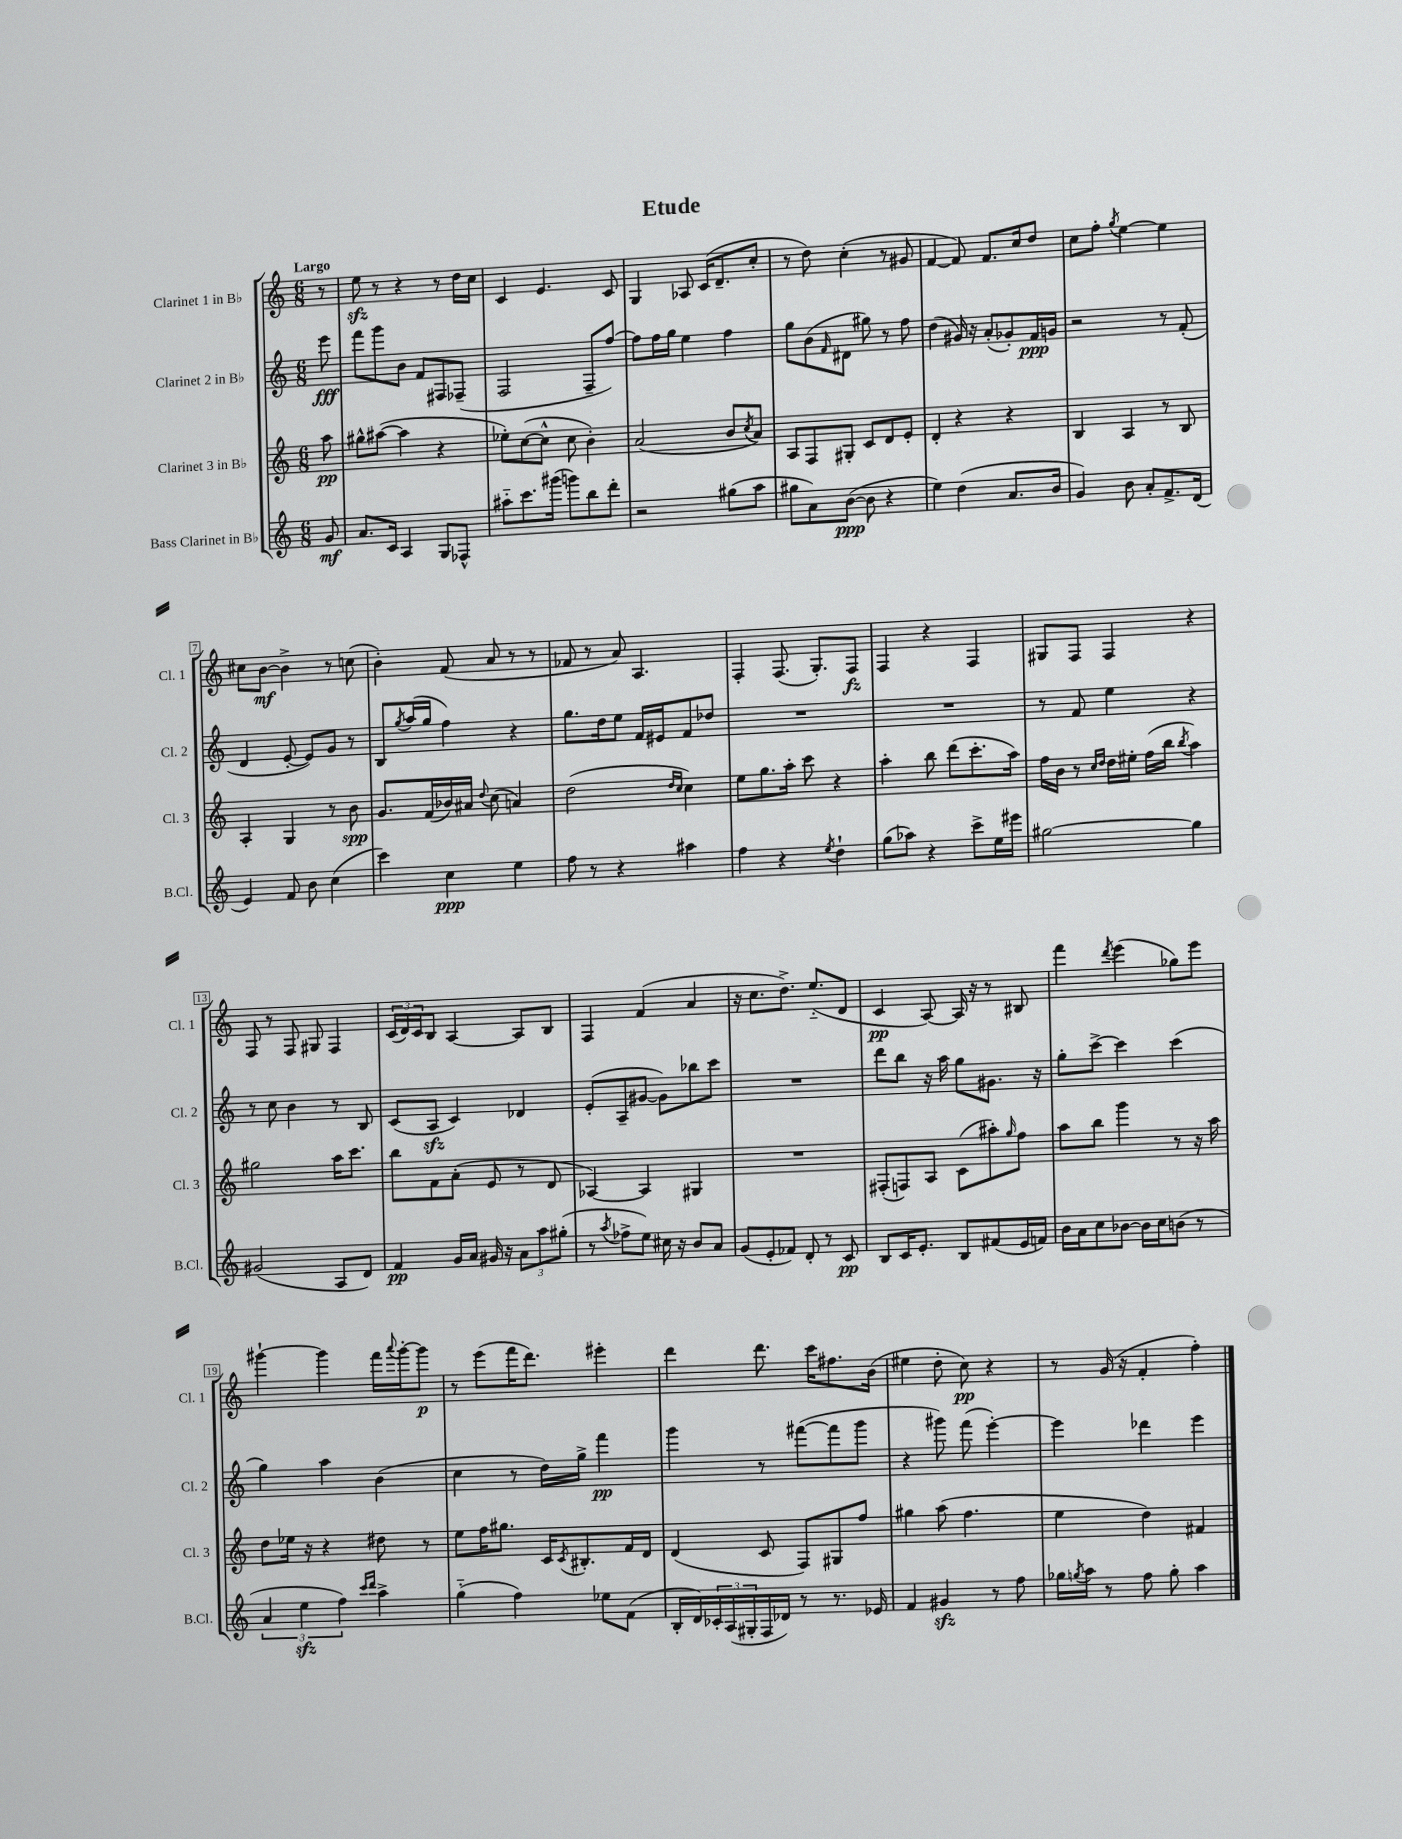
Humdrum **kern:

**kern	**kern	**kern	**kern
*staff4	*staff3	*staff2	*staff1
*clefG2	*clefG2	*clefG2	*clefG2
*k[]	*k[]	*k[]	*k[]
*M6/8	*M6/8	*M6/8	*M6/8
8g	8aa	8eee	8r
=	=	=	=
8.a	8gg#^^	8fff	8ee
.	([8aa#	8ggg	8r
16c	.	.	.
4A	4aa#]	8b	4r
.	.	8f	.
8G	4r	8F#	8r
8F-^^	.	(8F-~	16dd
.	.	.	16cc
=	=	=	=
8aa#'~	8ee-')	2F	4c
8.ccc	([8cc	.	.
.	8cc^^]	.	4.e
(16ggg#	.	.	.
8ggg)	8cc	.	.
8bb	4b')	8F~	.
8ddd'	.	[8ff)	8c
=	=	=	=
2r	(2a	8ff]	4G
.	.	16ff	.
.	.	16gg	.
.	.	4ee	8A-
.	.	.	(16c
.	.	.	8.d~
(8gg#	8b	4ff	.
.	8qcc	.	.
8aa	8a)	.	8cc'
=	=	=	=
8gg#	8A	8gg	8r
8a)	8F	(8b	8dd)
.	.	16qqf	.
([8b	8G#'	8d#	(4cc'
8b]	8c	8gg#)	.
4r	8d	8r	8r
.	8e'	8ff	8g#
=	=	=	=
4ee)	4d'	(4dd	[4f
(4dd	4r	16g#)	8f])
.	.	16r	.
.	.	(8a'	8.f
8.a	4r	8g-')	.
.	.	.	16cc
.	.	16f	8dd
16b	.	16g	.
=	=	=	=
4g)	4B	2r	8cc
.	.	.	8ff'
.	.	.	8qgg
8b	4A	.	[4ee
8a'	.	.	.
8.f^	8r	8r	4ee]
.	8B	(8f'	.
(16d	.	.	.
=	=	=	=
4e)	4A'	4d	8cc#
.	.	.	[8b
8f	4G	[8e'	4b^]
8b	.	8e])	.
(4cc	8r	8g	8r
.	8b	8r	(8cc
=	=	=	=
4ccc)	8.g	8B	4b')
.	.	8qgg	.
.	.	(16aa	.
.	(16f	16gg	.
4cc	16b-)	4ff)	(8f
.	16a#	.	.
.	8qqdd	.	.
.	(8cc	.	8a
4ee	4a)	4r	8r
.	.	.	8r
=	=	=	=
8ff	(2dd	8.gg	8f-
8r	.	.	8r
.	.	16dd	.
4r	.	8ee	8a)
.	.	16f	4.A
.	.	16e#	.
.	16qqdd	.	.
.	16qqcc	.	.
4aa#	4cc)	8f	.
.	.	8dd-	.
=	=	=	=
4ff	8ee	2.r	4F'
.	8.gg	.	.
4r	.	.	(8.F
.	16aa'	.	.
.	8ccc	.	.
.	.	.	8.G')
8qee	.	.	.
4dd`	4r	.	.
.	.	.	8F
=	=	=	=
(8gg	4aa'	2.r	4F
8aa-)	.	.	.
4r	8bb	.	4r
.	(8ddd	.	.
8ccc^	8.ccc'	.	4F
16ee	.	.	.
16eee#	16aa)	.	.
=	=	=	=
[2gg#	16ff	8r	8G#
.	16b	.	.
.	8r	8f	8F
.	16qqcc	.	.
.	16qqdd	.	.
.	16dd	4ee	4F
.	16ee#'	.	.
.	(16ff	.	.
.	16bb	.	.
.	8qbb	.	.
4gg#]	4aa)	4r	4r
=	=	=	=
(2g#	2gg#	8r	8F
.	.	8cc	8r
.	.	4b	8F
.	.	.	8G#
8A	16aa	8r	4F
.	8.ccc	.	.
8d)	.	8B	.
=	=	=	=
4f	8bb	(8c	(24c
.	.	.	24d)
.	.	.	24c
.	8f	8A	8B
16g	(8a'	4c)	[4A
16a	.	.	.
16g#	8e	.	.
16r	.	.	.
12a	8r	4d-	8A]
12aa	.	.	.
.	8d	.	8B
(12gg#'	.	.	.
=	=	=	=
8r	[4A-)	(8e'	4F
8qaa	.	.	.
8ff-^	.	8A~	.
8ee)	4A-]	[8g#	(4f
16cc#	.	8g#])	.
16r	.	.	.
8b	4G#	8bb-	4a
8a	.	8ccc	.
=	=	=	=
(8g	2.r	2.r	16r
.	.	.	8.cc
8e'	.	.	.
8f-)	.	.	8.dd^)
8d'	.	.	.
.	.	.	(8.ee'~
8r	.	.	.
8c	.	.	8d
=	=	=	=
8B	(8F#'	8ddd	4c
16c	8F)	8bb	.
8.e'	.	.	.
.	8A	16r	[8A)
.	.	16aa	.
8B	(8c	8gg	16A]
.	.	.	16r
(8f#	8aa#')	8.g#	8r
.	16qqgg	.	.
16e	8ff	.	8B#
16f)	.	16r	.
=	=	=	=
16b	8aa	8gg'	4fff
16a	.	.	.
8cc	8bb	[8ccc^	.
.	.	.	8qddd
[8b-	4ggg	4ccc]	(4eee
16b-]	.	.	.
16cc	.	.	.
(8b	8r	(4ccc	8gg-)
8r	16r	.	8eee
.	16aa	.	.
=	=	=	=
6a	8dd	4gg)	[4ggg#`
.	16ee-	.	.
6ee	.	.	.
.	16r	.	.
.	4r	4aa	4ggg#]
6ff)	.	.	.
16qqccc	.	.	.
16qqddd	.	.	.
4aa^	8dd#	(4b	16fff
.	.	.	8qqaaa
.	.	.	[16ggg#'
.	8r	.	8ggg#]
=	=	=	=
(4gg'~	8ee	4cc	8r
.	16ff	.	(8eee
.	8.gg#	.	.
4ff)	.	8r	16fff
.	.	.	8.ddd)
.	16c	16dd)	.
.	8qc	.	.
.	8.B#'	16gg^	.
8ee-	.	4fff	4eee#'
(8f	16f	.	.
.	16d	.	.
=	=	=	=
16B'	(4d	4ggg	4ddd
16d)	.	.	.
24c-'	.	.	.
(24A	.	.	.
24G#'	.	.	.
16F	8c	8r	8.ddd
16d-)	.	.	.
8r	8F)	([8fff#	.
.	.	.	16ccc
8.r	8G#	8fff#]	8.ff#
.	8ff	8ggg	.
16e-	.	.	(16b
=	=	=	=
4f	4gg#	4r	4ee#
4g#	(8aa	8ggg#)	8dd'
.	4.ff	(8fff	8cc)
8r	.	[4eee')	4r
8ff	.	.	.
=	=	=	=
16gg-	4ee	4eee]	8r
8qgg	.	.	.
16aa	.	.	.
8r	.	.	(16g
.	.	.	16r
8ff	4dd)	4ddd-	4f'
8gg'	.	.	.
4aa	4f#	4eee	4ff')
==	==	==	==
*-	*-	*-	*-
